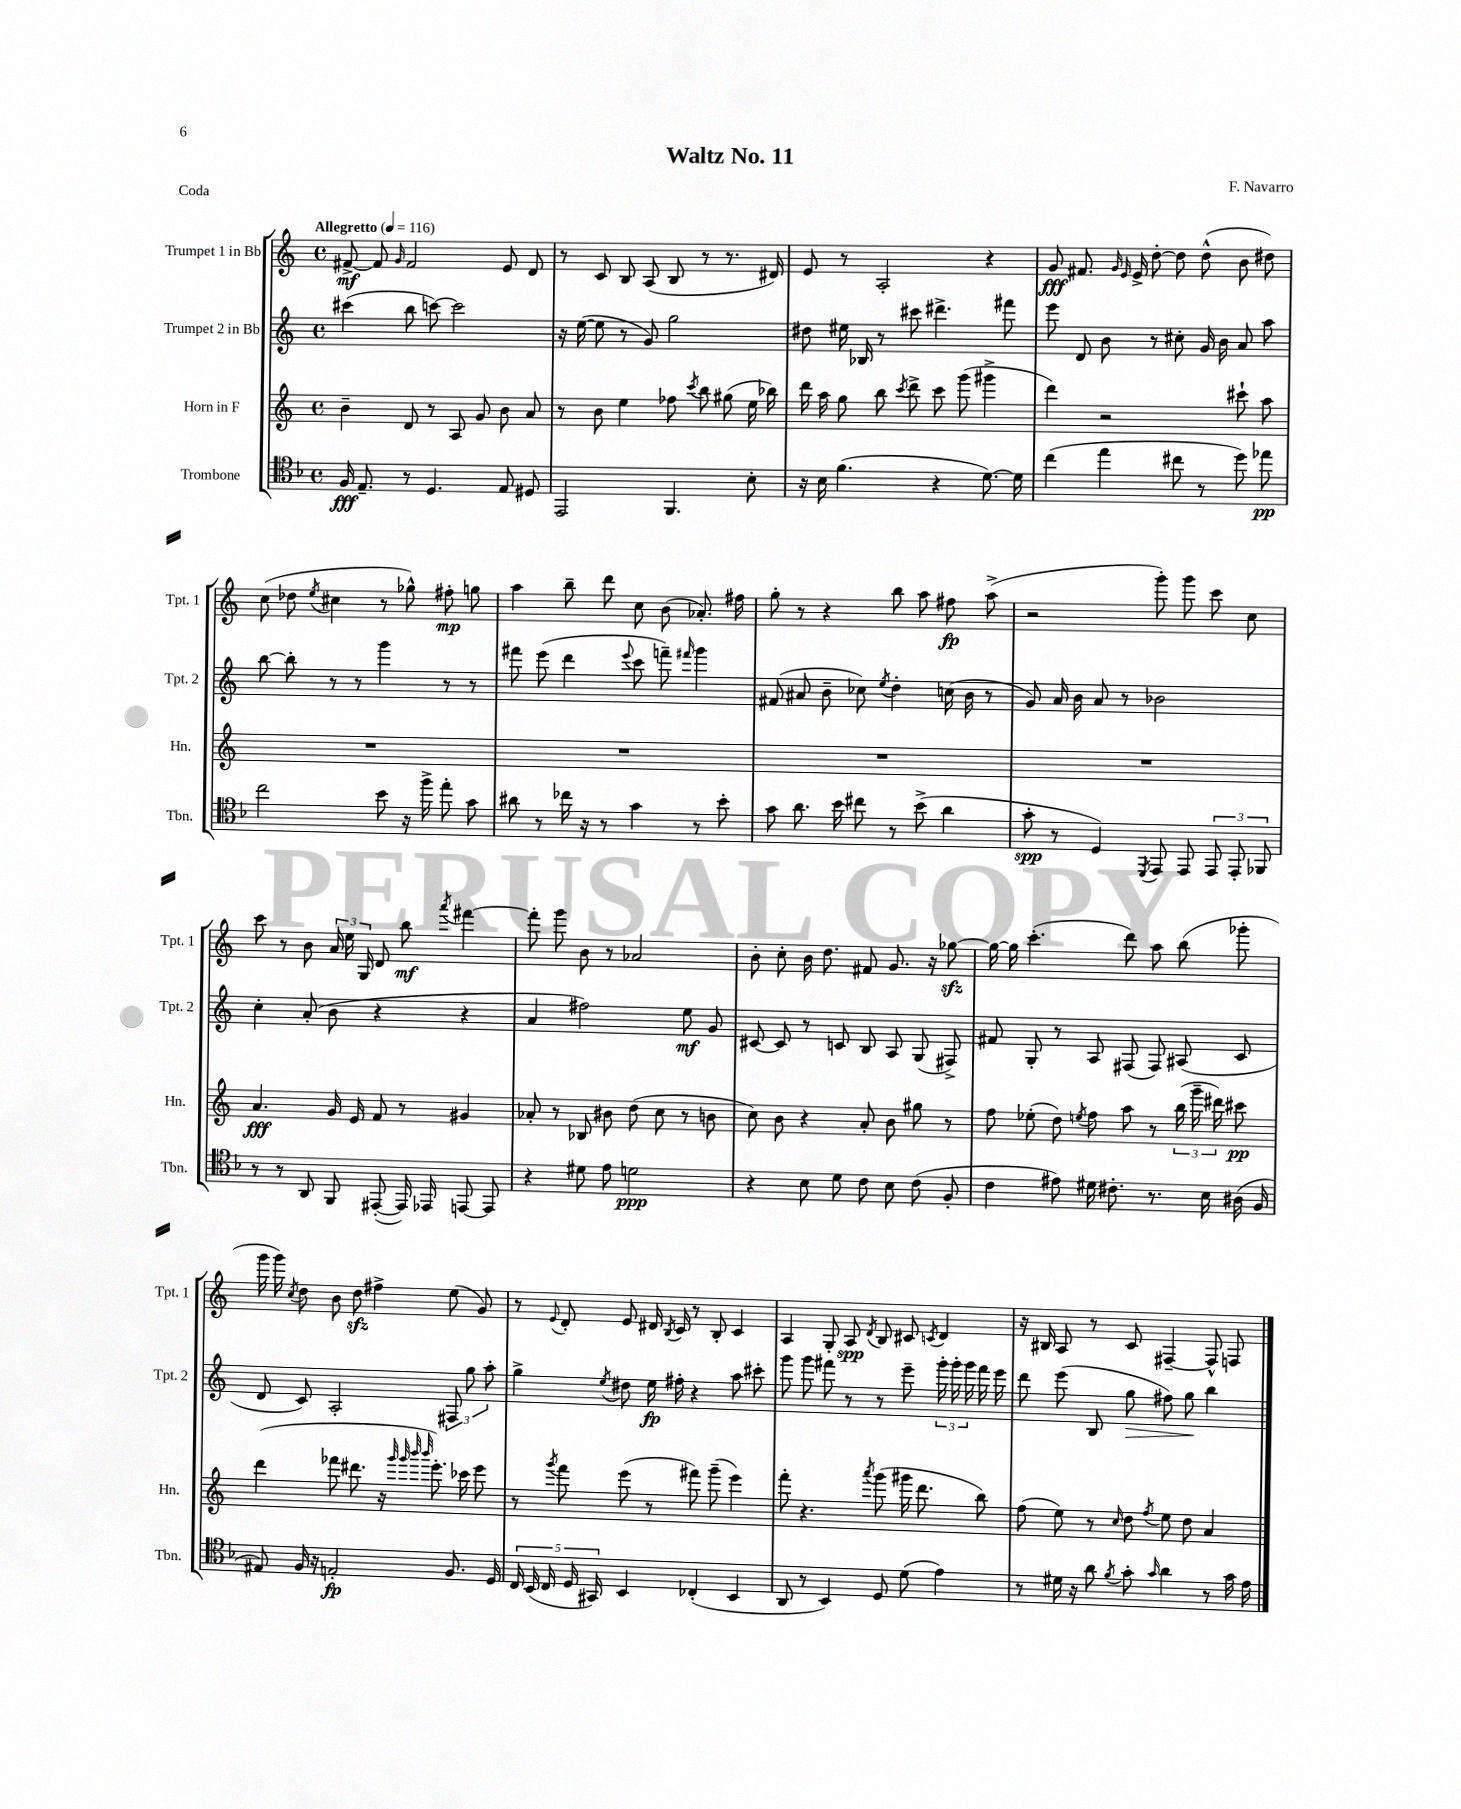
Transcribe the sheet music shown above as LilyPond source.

\header { title = "Waltz No. 11" composer = "F. Navarro" piece = "Coda" }
<<
\new StaffGroup <<
\new Staff = "s0" \with { instrumentName = "Trumpet 1 in Bb" shortInstrumentName = "Tpt. 1" } {
    \clef treble \key c \major \defaultTimeSignature \time 4/4 \tempo "Allegretto" 4 = 116
    \autoBeamOff fis'8~->\mf fis'8 \grace { g'16 } fis'2 e'8 d'8 |
    r8 c'8 b8 a8( b8 r8 r8. dis'16) |
    e'8 r8 a2-. r4 |
    g'8\fff fis'8. \grace { g'16 e'16 } e'16-> d''8~-. d''8 d''8-^( b'8 dis''8) |
    c''8( des''8 \acciaccatura { e''8 } cis''4 r8 ges''8-^) fis''8-.\mp g''8 |
    a''4 b''8-- d'''8 c''8 b'8( aes'8.-.) fis''16 |
    g''8-. r8 r4 b''8 a''8 fis''8\fp a''8->( |
    r2 g'''8-.) g'''8 c'''8 c''8 |
    c'''8 r8 b'8 \tuplet 3/2 { a'16 e''16 g16 } d'8 b''8\mf \acciaccatura { a'''8 } fis'''4~ |
    fis'''8-. g'''8 b'8 r8 aes'2 |
    b'8-. c''8-. b'16 d''8. fis'8 g'8. r16 ges''8~\sfz |
    ges''16~ ges''16 c'''4.-.( d'''8) a''8 b''8( ges'''8-. |
    g'''16 g'''16) \acciaccatura { c''8 } d''8 b'8 d''8\sfz fis''4-> e''8( g'8) |
    r8 \appoggiatura { e'8 } d'8-. e'8 dis'16 \acciaccatura { b8 } c'16 r8 b8-. c'4 |
    a4 g8-. a8\spp \acciaccatura { d'8 } b8 cis'8 \acciaccatura { c'8 } d'4 |
    r16 bis16 a8 r8 c'8 fis4~-- fis8-^ f8 \bar "|." |
}
\new Staff = "s1" \with { instrumentName = "Trumpet 2 in Bb" shortInstrumentName = "Tpt. 2" } {
    \clef treble \key c \major \defaultTimeSignature \time 4/4
    \autoBeamOff cis'''4( b''8 c'''8~) c'''2 |
    r16 e''16~( e''8 r8 g'8) g''2 |
    dis''8 eis''16 bes16 r8 cis'''8 dis'''4.-> fis'''8 |
    e'''8 d'8 b'8 r8 cis''8-. g'16 b'16 a'8 a''8 |
    b''8~ b''8-. r8 r8 g'''4 r8 r8 |
    fis'''8 e'''8( d'''4 \appoggiatura { e'''8 } c'''8 f'''8--) \grace { fis'''16 } g'''4 |
    fis'8( ais'8 b'8-- ces''8) \acciaccatura { e''8 } d''4-. c''16( b'16 r8 |
    g'8) a'16 b'16 a'8 r8 bes'2 |
    c''4-. a'8-.( b'8 r4 r4 |
    a'4 fis''2) e''8\mf g'8 |
    cis'8~ cis'8 r8 c'8 b8 a8 g8( fis8->) |
    fis'8 g8-. r8 a8 fis8( fis8) ais8( c'8 |
    d'8 c'8) a2-. \tuplet 3/2 { fis8 g''8 a''8-. } |
    g''4-> \acciaccatura { e''8 } dis''8 e''16\fp fis''16-. r4 a''8 cis'''8-. |
    g'''8 g'''8 fis'''8 r8 r8 e'''8-- \tuplet 3/2 { g'''16-. g'''16-. g'''16 } fis'''16 e'''16 |
    d'''8 e'''8( b8 g''8\> fis''8) g''8\! b''4 \bar "|." |
}
\new Staff = "s2" \with { instrumentName = "Horn in F" shortInstrumentName = "Hn." } {
    \clef treble \key c \major \defaultTimeSignature \time 4/4
    \autoBeamOff b'4-- d'8 r8 a8 g'8 b'8 a'8 |
    r8 b'8 e''4 fes''8 \acciaccatura { c'''8 } b''8 gis''8( e''16 bes''16) |
    d'''16 a''16 g''8 b''8 \acciaccatura { c'''8 } d'''8-> c'''8 g'''8( gis'''4-> |
    d'''4) r2 cis'''8-! a''8 |
    R1 |
    R1 |
    R1 |
    R1 |
    a'4.\fff g'16 e'16 f'8 r8 gis'4 |
    aes'8-. r8 bes8 bis'8 d''8( c''8 r8 b'8 |
    c''8) b'8 r4 a'8-. b'8 gis''8 r8 |
    f''8 ees''8-.( d''8) \acciaccatura { e''8 } f''8 a''8 r8 \tuplet 3/2 { b''16( g'''16-- dis'''16) } cis'''8\pp |
    d'''4( fes'''8 dis'''8. r16 \grace { g'''32 g'''32 b'''32 b'''32 } e'''8.-.) ces'''16 e'''8 |
    r8 \acciaccatura { g'''8 } f'''8 e'''8( r8 fis'''8) g'''8--( e'''4) |
    f'''8-. r4. \acciaccatura { a'''8 } g'''8( gis'''16 d'''8. b''8) |
    f''8( e''8) r8 \grace { c''16 } d''8 \acciaccatura { f''8 } e''8 d''8 a'4 \bar "|." |
}
\new Staff = "s3" \with { instrumentName = "Trombone" shortInstrumentName = "Tbn." } {
    \clef tenor \key f \major \defaultTimeSignature \time 4/4
    \autoBeamOff f16\fff e8.-- r8 d4. e8 dis8 |
    e,2 f,4. bes8-. |
    r16 bes16 f'4.( r4 d'8.~) d'16 |
    c''4( e''4 cis''8 r8 d''8) ees''8\pp |
    c''2 bes'8 r16 f''16-> e''8-. g'8 |
    ais'8 r8 ces''16 r16 r8 g'4 r8 bes'8-. |
    g'8 a'8. bes'16 cis''8 r8 bes'8->( a'4 |
    g'8-.\spp r8 d4) \acciaccatura { d,8 } e,8 e,8 \tuplet 3/2 { e,8 e,8-. fes,8 } |
    r8 r8 a,8 f,8 eis,8~-.( eis,16) ees,16 e,8~ e,8 |
    r4 dis'8 e'8 d'2\ppp |
    r4 bes8 d'8 c'8 bes8 c'8( f8-. |
    c'4 eis'8) dis'16 cis'8.-. r8. bes16 ais16( f16 |
    eis8) f16 r16 e2-.\fp f8. d16 |
    \tuplet 5/4 { c16 bes,16( c16 d16 gis,16) } bes,4 ces4-.( bes,4 |
    a,8 r8 bes,4) d8 d'8( e'4) |
    r8 dis'16 r16 a'8 \acciaccatura { f'8 } g'8-. \grace { g'16 } a'4 r8 g'16 e'16 \bar "|." |
}
>>
>>
\layout { \context { \Score \remove "Bar_number_engraver" } }
